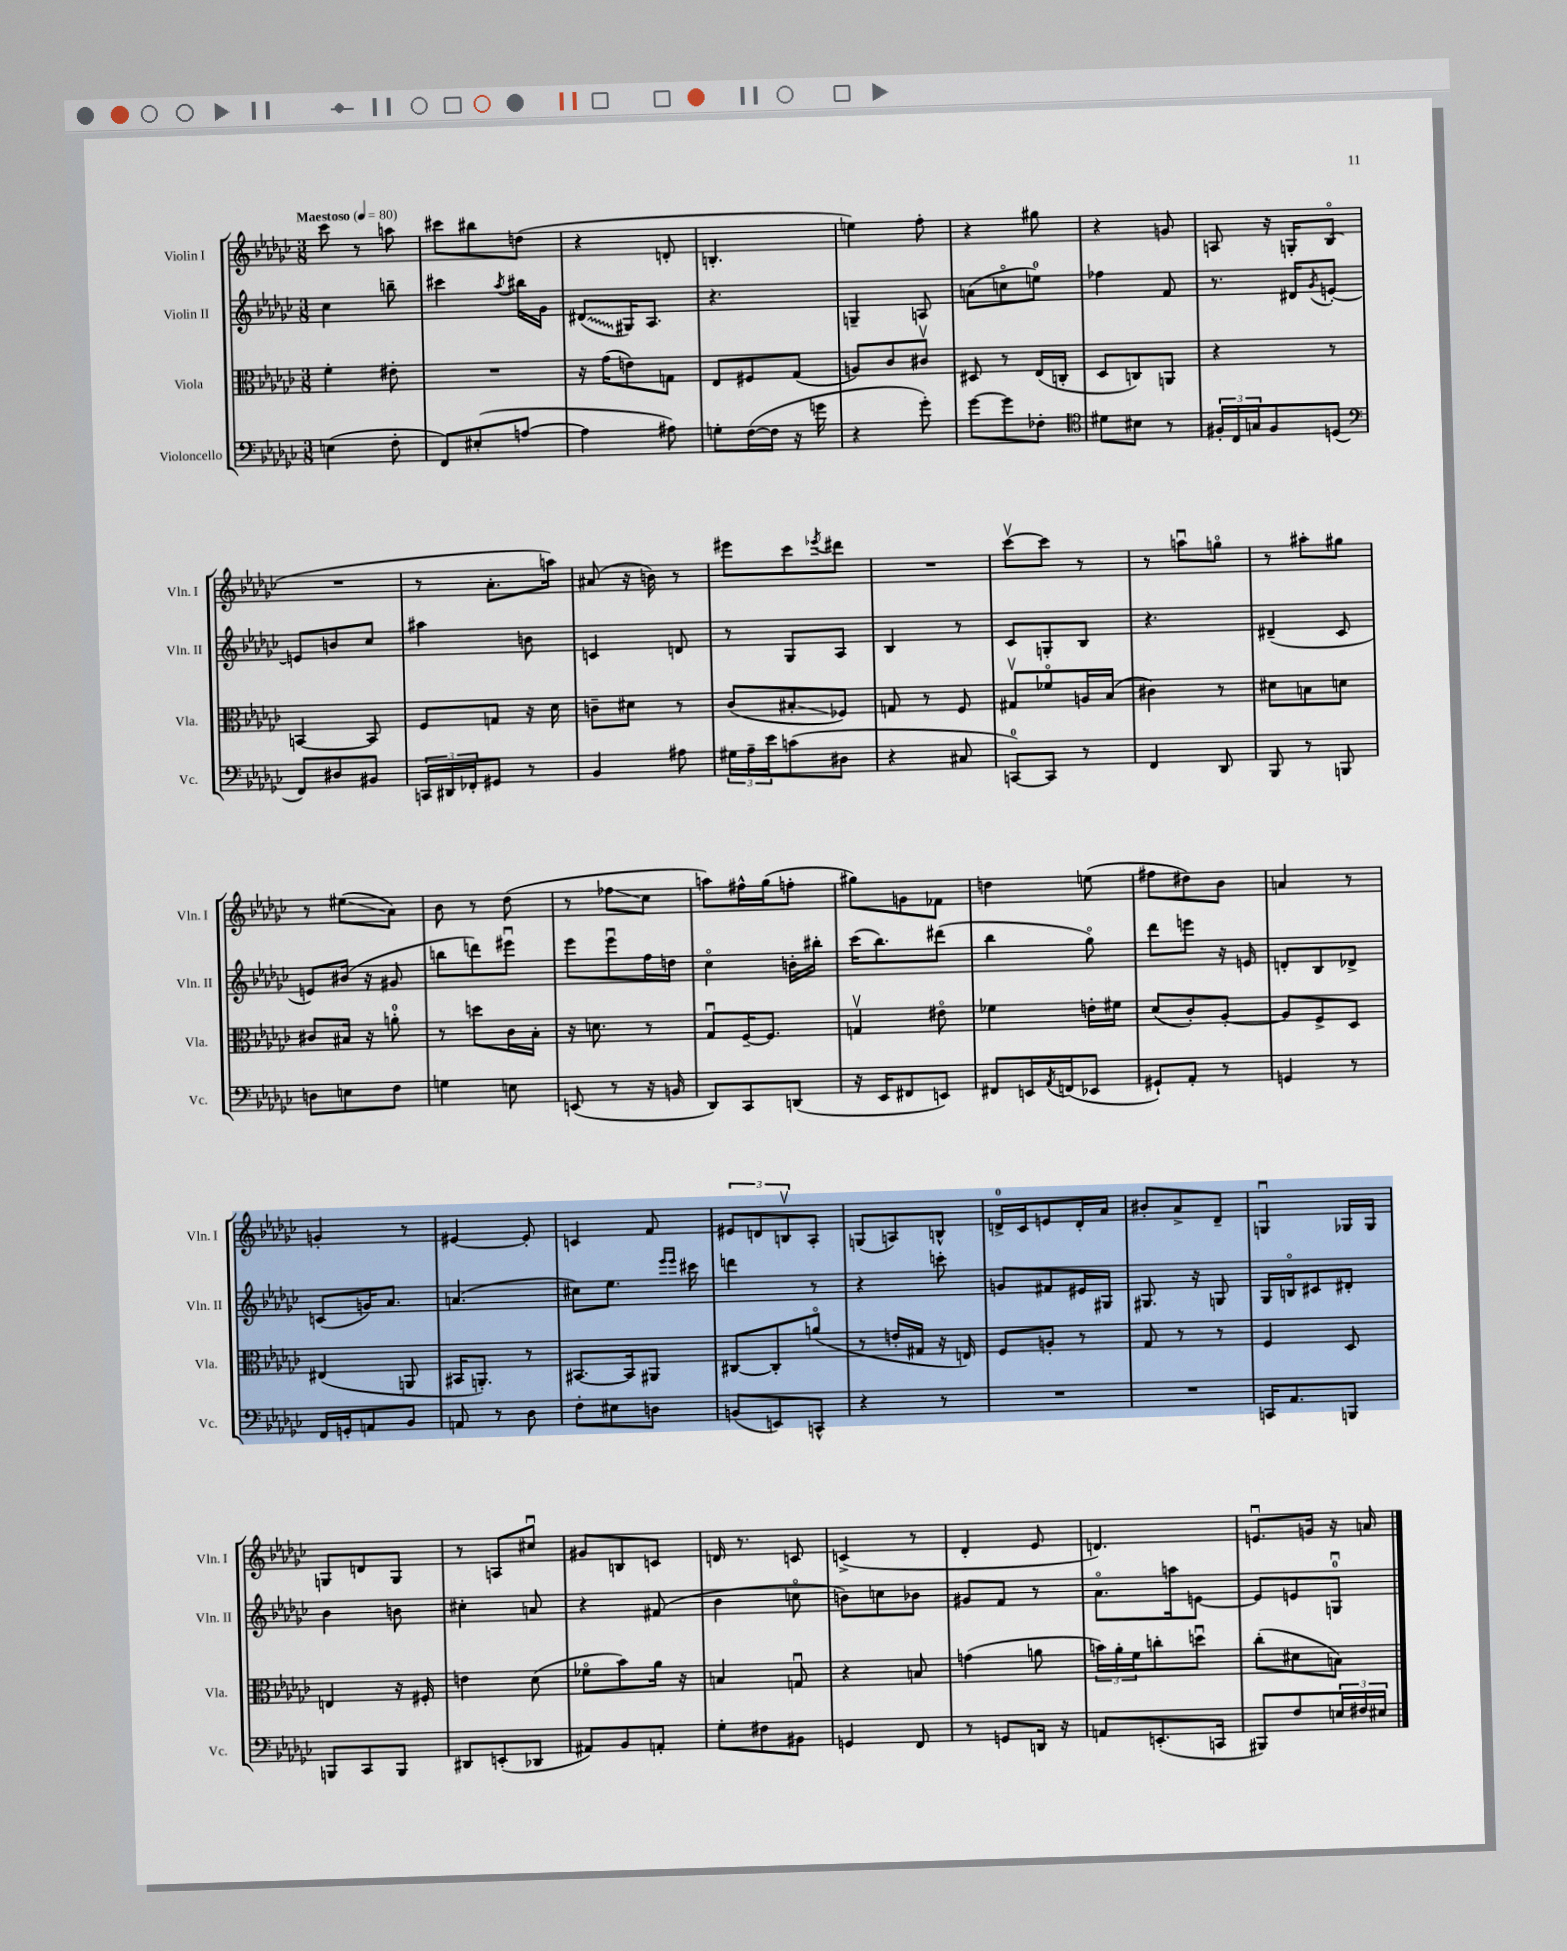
<<
\new StaffGroup <<
\new Staff = "s0" \with { instrumentName = "Violin I" shortInstrumentName = "Vln. I" } {
    \clef treble \key ges \major \numericTimeSignature \time 3/8 \tempo "Maestoso" 4 = 80
    ces'''8 r8 a''8 |
    cis'''8 bis''8 d''8( |
    r4 d'8-. |
    b4.-. |
    e''4) f''8-. |
    r4 gis''8 |
    r4 g'8 |
    a8 r16 g16-. bes8\flageolet( |
    R4. |
    r8 aes'8.-. a''16) |
    ais'8( r16 b'16) r8 |
    eis'''8 ces'''8 \acciaccatura { ees'''8 } dis'''8 |
    R4. |
    ces'''8~\upbow ces'''8 r8 |
    r8 a''8\downbow g''8\flageolet |
    r8 ais''8-. gis''8 |
    r8 eis''8\glissando( aes'8) |
    bes'8 r8 des''8( |
    r8 fes''8\glissando ces''8 |
    a''8) fis''16-^ ges''16( f''8-. |
    gis''8) g'8 fes'8 |
    d''4 e''8( |
    fis''8 dis''8) bes'8 |
    a'4 r8 |
    g'4-. r8 |
    eis'4~ eis'8-. |
    c'4 f'8 |
    \tuplet 3/2 { eis'8 d'8 b8\upbow } aes8-. |
    g8( a8) b8-^ |
    d'16-0-> ces'16 e'8 d'16-. aes'16 |
    bis'8-. aes'8-> des'8-- |
    g4\downbow ges16 ges16 |
    g8 d'8 g8 |
    r8 a8 cis''8\downbow |
    gis'8 b8 c'8 |
    d'16 r8. c'8 |
    c'4->( r8 |
    des'4-. ees'8 |
    d'4.) |
    e'8.\downbow g'16 r16 a'16 \bar "|." |
}
\new Staff = "s1" \with { instrumentName = "Violin II" shortInstrumentName = "Vln. II" } {
    \clef treble \key ges \major \numericTimeSignature \time 3/8
    ces''4 b''8-- |
    cis'''4 \acciaccatura { aes''8 } bis''16 ges'16 |
    \once \override Glissando.style = #'zigzag dis'8\glissando( gis16) aes8. |
    r4. |
    g4-- a8 |
    a'8( c''8\flageolet e''8-0) |
    fes''4 f'8 |
    r8. dis'16 \acciaccatura { ges'8 } e'8~-. |
    e'8 b'8 ces''8 |
    ais''4 b'8 |
    c'4 d'8 |
    r8 ges8 aes8 |
    bes4 r8 |
    ces'8 g8-. bes8 |
    r4. |
    dis'4--( ces'8 |
    e'8) bis'16( r16 gis'8 |
    b''8 d'''8) eis'''8\downbow |
    ees'''8 ees'''8\downbow f''16 d''16 |
    ces''4\flageolet b'16-. bis''16-. |
    ces'''16( bes''8.) dis'''8( |
    bes''4 ges''8\flageolet) |
    des'''8 e'''8 r16 e'16 |
    d'8-. bes8 des'8-> |
    c'8( g'16) aes'8. |
    a'4.( |
    cis''8) ees''8. \grace { ees'''16 ees'''16 } cis'''16 |
    d'''4 r8 |
    r4 c'''8-. |
    g'8 fis'8 eis'16 gis16 |
    gis8. r16 g8 |
    ges16 b16\flageolet cis'8 dis'8-. |
    bes'4 b'8 |
    cis''4-. a'8 |
    r4 fis'8( |
    bes'4 c''8\flageolet |
    b'8) c''8 bes'8 |
    gis'8 f'8 r8 |
    aes'8.\flageolet a''16 e'8~ |
    e'8 e'8 g8-0\downbow \bar "|." |
}
\new Staff = "s2" \with { instrumentName = "Viola" shortInstrumentName = "Vla." } {
    \clef alto \key ges \major \numericTimeSignature \time 3/8
    f'4-. eis'8-. |
    R4. |
    r16 ges'16( e'8) g8 |
    ees8 fis8 ges8( |
    a8) ces'8 cis'8\upbow |
    dis8 r8 ees16( c16-. |
    des8 c8) a,8 |
    r4 r8 |
    b,4~ b,8 |
    f8 g8 r16 des'16 |
    c'8-- dis'8 r8 |
    ces'8( bis8-.\glissando fes8) |
    g8 r8 f8 |
    gis8\upbow fes'8\flageolet a16 bes16( |
    cis'4) r8 |
    dis'8 b8 d'8 |
    cis'8 bis16 r16 a'8-0-. |
    r8 d''8 ces'16 bes16-. |
    r16 d'8. r8 |
    ges8\downbow f16~-- f8. |
    g4\upbow eis'8\flageolet |
    fes'4 e'16-. fis'16 |
    des'8( ces'8-.) aes8~-. |
    aes8 f8-> des8 |
    eis4( a,8 |
    bis,16 a,8.-.) r8 |
    bis,8.~ bis,16 ais,8 |
    cis8~ cis8-. a'8\flageolet( |
    r8 e'16-. gis16 r16 e16) |
    f8 a8-. r8 |
    ges8 r8 r8 |
    f4 des8 |
    e4 r16 fis16-. |
    e'4 des'8( |
    fes'8\flageolet bes'8) aes'16 r16 |
    b4 g8\downbow |
    r4 b8 |
    g'4( a'8 |
    \tuplet 3/2 { b'16) aes'16-. f'16 } c''8-. d''8\downbow |
    ces''8-.( dis'8 b8) \bar "|." |
}
\new Staff = "s3" \with { instrumentName = "Violoncello" shortInstrumentName = "Vc." } {
    \clef bass \key ges \major \numericTimeSignature \time 3/8
    e4( f8-. |
    f,8) eis8-.( a8~ |
    a4 ais8) |
    g8-. f16~( f16 r16 g'16 |
    r4 ges'8-.) |
    ges'8~ ges'8 fes8-. |
    \clef tenor dis'8 bis8 r8 |
    \tuplet 3/2 { fis16-. ces16 g16 } fis8 d8( |
    \clef bass f,8) dis8 bis,8 |
    \tuplet 3/2 { c,16 dis,16 fes,16-. } gis,8 r8 |
    bes,4 ais8 |
    \tuplet 3/2 { gis16 aes16-- ees'16 } c'8( dis8 |
    r4 cis8 |
    c,8-0~) c,8 r8 |
    f,4 des,8 |
    bes,,8 r8 b,,8 |
    d8 e8 f8 |
    g4 e8 |
    e,8( r8 r16 b,16 |
    des,8) ces,8 d,8( |
    r16 ees,16 fis,8 e,8) |
    fis,8 e,16 \acciaccatura { aes,8 } f,16( ees,8 |
    gis,8-!) aes,8-. r8 |
    g,4 r8 |
    f,16 g,16-. a,8 bes,8 |
    a,8 r8 des8 |
    f8-. eis8 d8 |
    b,8( e,8) c,8-^ |
    r4 r8 |
    R4. |
    R4. |
    c,16 aes,8. b,,8 |
    b,,8 ces,8 b,,8 |
    dis,8 e,8-.( des,8 |
    ais,8) bes,8 a,8-. |
    ges8-. fis8 bis,8 |
    g,4 f,8 |
    r8 g,8 d,16 r16 |
    a,8 e,8.-.( c,16 |
    bis,,8) f8 \tuplet 3/2 { e16 fis16 eis16 } \bar "|." |
}
>>
>>
\layout { \context { \Score \remove "Bar_number_engraver" } }
